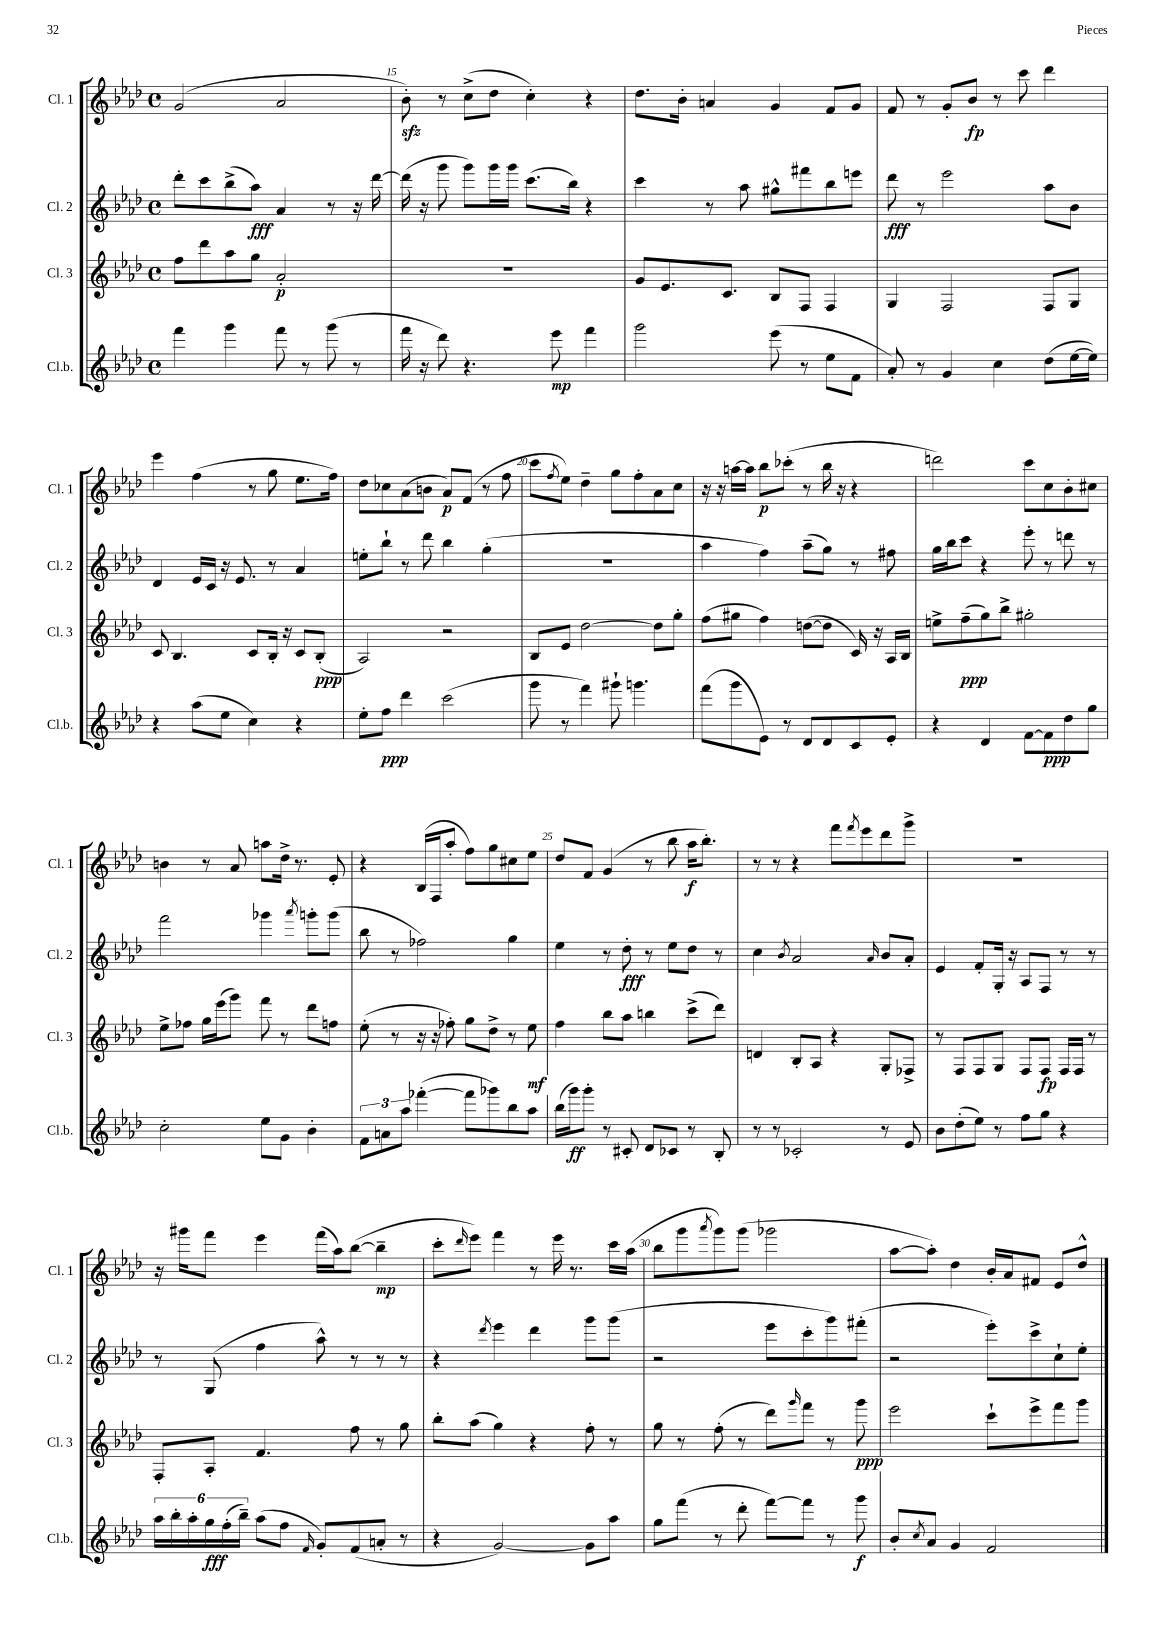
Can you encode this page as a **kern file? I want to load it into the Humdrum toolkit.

**kern	**kern	**kern	**kern
*staff4	*staff3	*staff2	*staff1
*clefG2	*clefG2	*clefG2	*clefG2
*k[b-e-a-d-]	*k[b-e-a-d-]	*k[b-e-a-d-]	*k[b-e-a-d-]
*M4/4	*M4/4	*M4/4	*M4/4
*met(c)	*met(c)	*met(c)	*met(c)
4fff\	8ff\L	8ddd-'\L	(2g/
.	8ddd-\	8ccc\	.
4ggg\	8aa-\	(8bb-^\	.
.	8gg\J	8aa-\J)	.
8fff\	2a-'/	4a-/	2a-/
8r	.	.	.
(8ggg\	.	8r	.
8r	.	16r	.
.	.	[16ddd-\	.
=	=	=	=
16fff\	1r	(16ddd-\]	8b-'\)
16r	.	16r	.
8ddd-\)	.	8ggg\	8r
4.r	.	8ggg\L)	(8cc^\L
.	.	16ggg\L	8dd-\J
.	.	16ggg\JJ	.
.	.	(8.ccc\L	4cc'\)
8eee-\	.	.	.
.	.	16bb-\Jk)	.
4fff\	.	4r	4r
=	=	=	=
2ggg\	8g/L	4ccc\	8.dd-\L
.	8.e-/	.	.
.	.	.	16b-'\Jk
.	.	8r	4a/
.	8.c/J	.	.
.	.	8aa-\	.
(8eee-\	8B-/L	8gg#^^\L	4g/
8r	8F/J	8fff#\	.
8ee-\L	4F/	8bb-\	8f/L
8f\J	.	8eee\J	8g/J
=	=	=	=
8a-'/)	4G/	8ddd-\	8f/
8r	.	8r	8r
4g/	2F/	2eee-\	8g'/L
.	.	.	8b-/J
4cc\	.	.	8r
.	.	.	8ccc\
(8dd-\L	8F/L	8aa-\L	4ddd-\
[16ee-\L	8G/J	8b-\J	.
16ee-\]JJ)	.	.	.
=	=	=	=
4r	8c/	4d-/	4eee-\
.	4.B-/	.	.
(8aa-\L	.	16e-/LL	(4ff\
.	.	16c/JJ	.
8ee-\J	.	16r	.
.	.	8.e-/	.
4cc\)	8c/L	.	8r
.	16B-'/Jk	8r	8gg\
.	16r	.	.
4r	8c/L	4a-/	8.ee-\L
.	(8B-'/J	.	.
.	.	.	16ff\Jk)
=	=	=	=
8ee-'\L	2A-/)	8ee'\L	8dd-\L
8ff\J	.	8bb-`\J	8cc-\
4ddd-\	.	8r	(8a-\
.	.	8ddd-\	8b\J
(2ccc\	2r	4bb-\	8a-/L)
.	.	.	(8f/J
.	.	(4gg'\	8r
.	.	.	8ff\
=	=	=	=
8ggg\	8B-/L	1r	8ccc\L
.	.	.	8qff/
8r	8e-/J	.	8ee-\J)
4fff\)	[2dd-\	.	4dd-~\
8ggg#`\	.	.	8gg\L
4.ggg\	.	.	8ff'\
.	8dd-\]L	.	8a-\
.	8gg'\J	.	8cc\J
=	=	=	=
(8fff\L	(8ff\L	4aa-\	16r
.	.	.	16r
8ggg\	8gg#\J	.	[16aa\LL
.	.	.	16aa\]JJ
8e-\J)	4ff\)	4ff\)	8bb-\L
8r	.	.	(8ccc-'\J
8d-/L	([8dd\L	(8aa-~\L	8r
8d-/	8dd\]J	8gg\J)	16bb-\
.	.	.	16r
8c/	16c/)	8r	4r
.	16r	.	.
8e-'/J	16A-/LL	8ff#\	.
.	16B-/JJ	.	.
=	=	=	=
4r	8ee^\L	16gg\LL	2ddd\)
.	.	16bb-\J	.
.	(8ff~\	8ccc\J	.
4d-/	8gg\)	4r	.
.	8bb-^\J	.	.
[8f\L	2gg#'\	8eee-'\	8ccc\L
8f\]	.	8r	8cc\
8dd-\	.	8ddd\	8b-'\
8gg\J	.	8r	8cc#\J
=	=	=	=
2cc'\	8ee-^\L	2fff\	4b\
.	8ff-\J	.	.
.	16gg\LL	.	8r
.	(16eee-\J	.	.
.	8ggg\J)	.	8a-/
8ee-\L	8fff\	4ggg-\	8aa\L
8g\J	8r	.	16dd-^\Jk
.	.	.	8.r
.	.	8qaaa-/	.
4b-'\	8ddd-\L	8ggg'\L	.
.	8ff\J	(8ggg\J	8e-'/
=	=	=	=
12f\L	(8ee-'\	8bb-\	4r
12a\	.	.	.
.	8r	8r	.
12aa-\J	.	.	.
([4fff-'\	16r	2ff-\)	(16B-/LL
.	16r	.	16F/J
.	8ff-'\)	.	8aa-'/J
8fff-\]L	8gg\L	.	8ff\L)
8ggg-\)	8dd-^\J	.	8gg\
8bb-\	8r	4gg\	8cc#\
8aa-\J	8ee-\	.	8ee-\J
=	=	=	=
(16bb-\LL	4ff\	4ee-\	8dd-/L
16ggg\J)	.	.	.
8ggg'\J	.	.	8f/J
8r	8bb-\L	8r	(4g/
8c#'/	8aa-\J	8dd-'\	.
8d-/L	4bb\	8r	8r
8c-/J	.	8ee-\L	8bb-\
8r	(8ccc^\L	8dd-\J	16aa-\LK
.	.	.	8.bb-'\J)
8B-'/	8ddd-\J)	8r	.
=	=	=	=
8r	4d/	4cc\	8r
8r	.	.	8r
.	.	8qb-/	.
2c-'/	8B-'/L	2a-/	4r
.	8A-/J	.	.
.	4r	.	8fff\L
.	.	.	8qfff/
.	.	.	8eee-\
.	.	16qqa-/	.
8r	8G'/L	8b-/L	8ddd-\
8e-/	8F-^/J	8a-'/J	8ggg^\J
=	=	=	=
8b-\L	8r	4e-/	1r
(8dd-'\	8F/L	.	.
8ee-\J)	8F/	8f'/L	.
8r	8G/J	16G'/Jk	.
.	.	16r	.
8ff\L	8F/L	8A-/L	.
8gg\J	8F/J	8F/J	.
4r	16F/LL	8r	.
.	16F/JJ	.	.
.	8r	8r	.
=	=	=	=
24aa-\LL	8F'/L	8r	16r
24bb-'\	.	.	.
.	.	.	16ggg#\LK
24aa-'\	.	.	.
24gg\	8A-'/J	(8G/	8fff\J
(24ff'\	.	.	.
24bb-~\JJ)	.	.	.
(8aa-\L	4.f/	4ff\	4eee-\
8ff\J	.	.	.
16qqf/	.	.	.
8g'/L)	.	8aa-^^\)	(16fff\LL
.	.	.	16aa-\J)
(8f/	8ff\	8r	([8bb-\J
8a'/J	8r	8r	4bb-~\]
8r	8gg\	8r	.
=	=	=	=
4r	8bb-'\L	4r	8ccc'\L
.	.	.	16qqddd-/
.	(8aa-\J	.	8eee-\J)
.	.	8qddd-/	.
[2g/)	4gg\)	4eee-\	4fff\
.	4r	4ddd-\	8r
.	.	.	16eee-\
.	.	.	8.r
8g\]L	8ff'\	8ggg\L	.
8aa-\J	8r	(8ggg\J	16ccc\LL
.	.	.	(16aa-\JJ
=	=	=	=
8gg\L	8gg\	2r	8bb-\L
(8fff\J	8r	.	8ggg\
.	.	.	8qaaa-/
8r	(8ff'\	.	8ggg\)
8ddd-'\	8r	.	(8ggg\J
[8fff\L)	8ddd-\L)	8eee-\L	2ggg-\
.	16qqggg/	.	.
8fff\]J	8fff\J	8ccc'\	.
8r	8r	8ggg\)	.
8ggg\	8ggg\	(8fff#'\J	.
=	=	=	=
8b-'/L	2eee-\	2r	[8aa-\L
8qcc/	.	.	.
8a-/J	.	.	8aa-'\]J)
4g/	.	.	4dd-\
2f/	8ccc`\L	8eee-'\L)	16b-'/LL
.	.	.	16a-/J
.	8eee-^\	8ccc^\	8f#/J
.	8fff\	8cc`\	8e-/L
.	8ggg\J	8ee-'\J	8dd-^^/J
==	==	==	==
*-	*-	*-	*-
